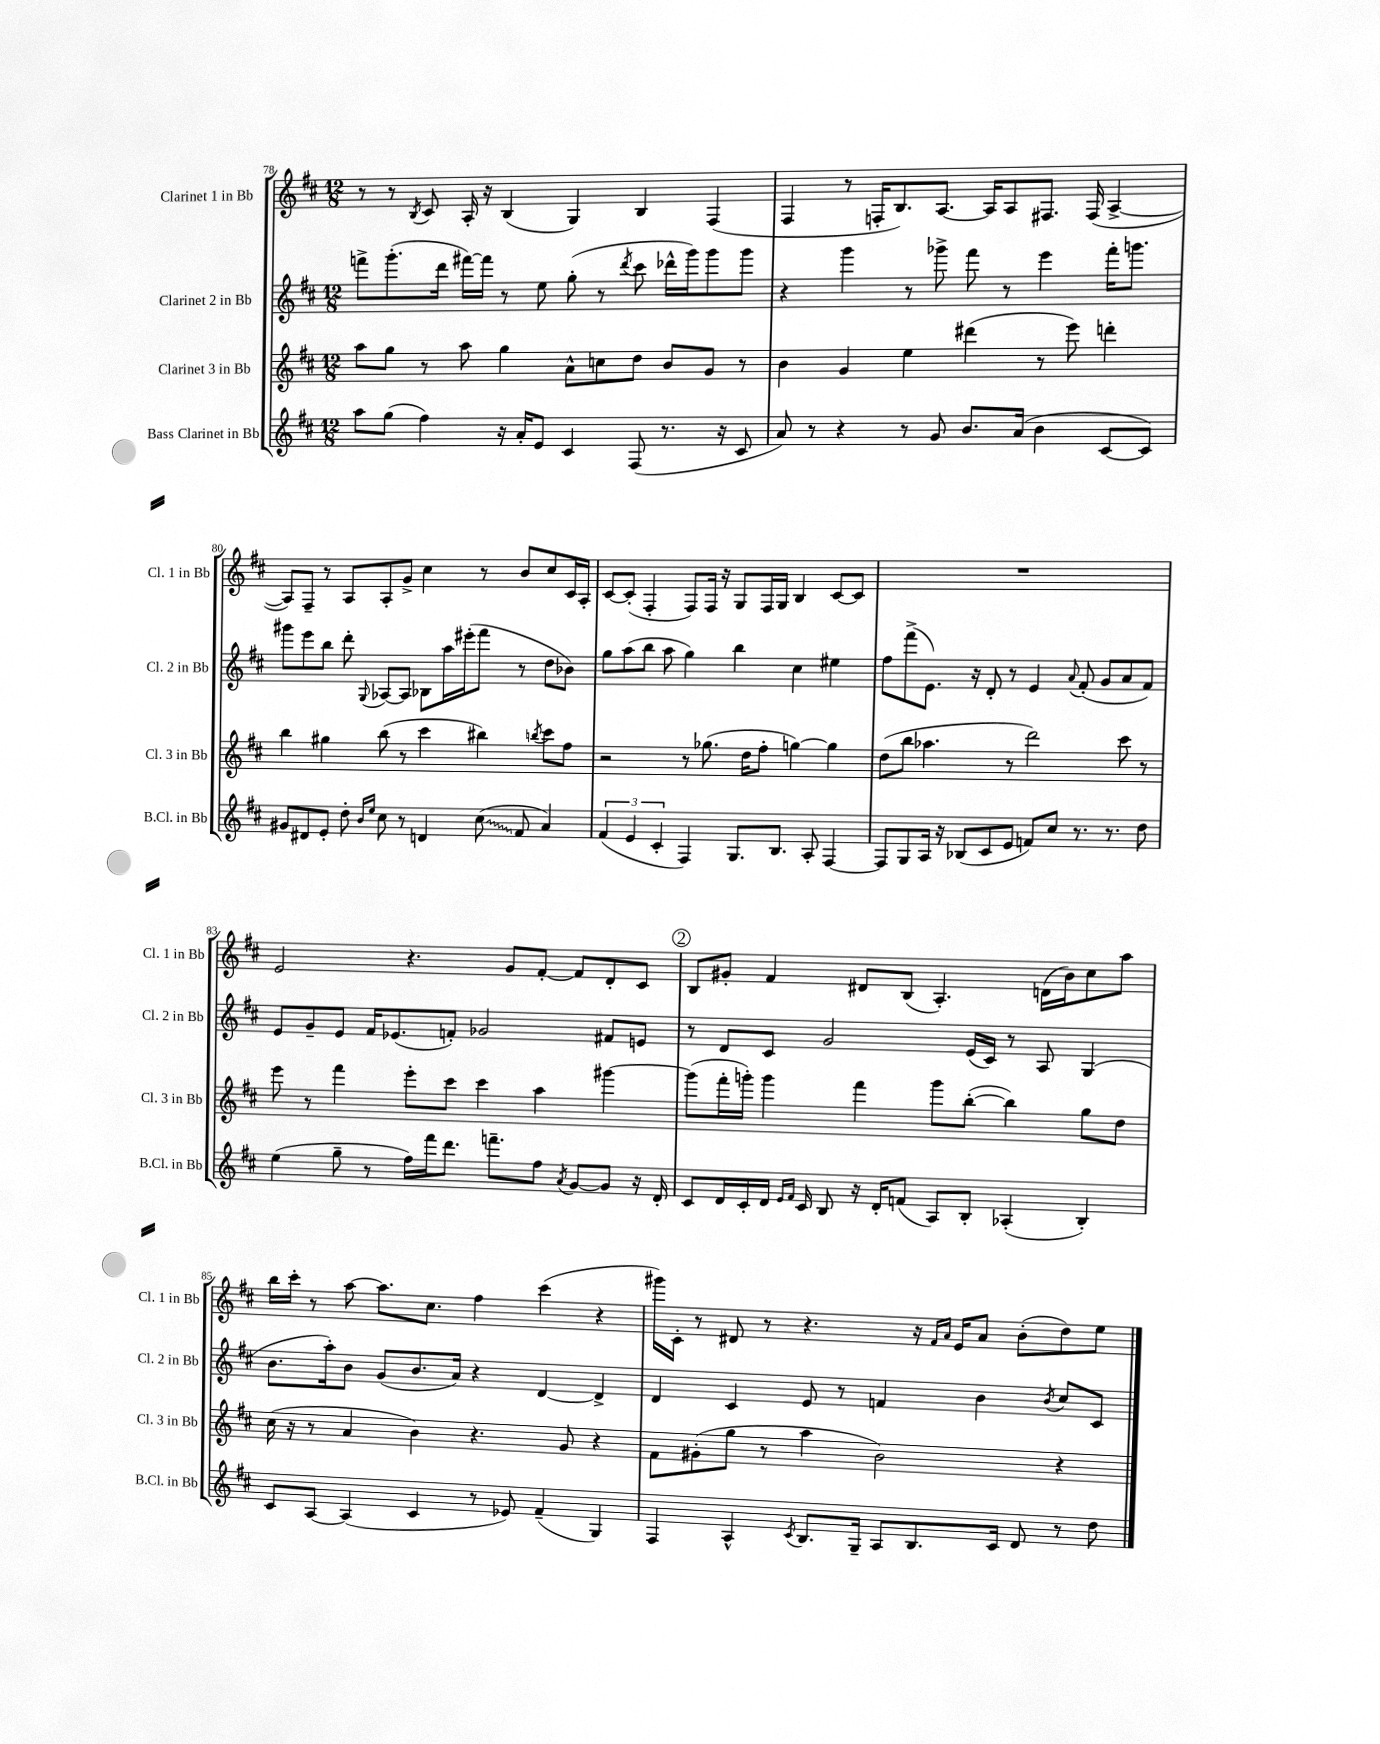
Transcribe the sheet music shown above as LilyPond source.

<<
\new StaffGroup <<
\new Staff = "s0" \with { instrumentName = "Clarinet 1 in Bb" shortInstrumentName = "Cl. 1 in Bb" } {
    \clef treble \key d \major \numericTimeSignature \time 12/8
    \autoBeamOff r8 r8 \acciaccatura { b8 } cis'8 a16-. r16 b4( g4) b4 fis4( |
    fis4 r8 f16[-. b8.) a8.]~ a16[ a8 fis8.] fis16( a4~-> |
    a8[) fis8]-- r8 a8[ a8-. g'8]-> cis''4 r8 b'8[ cis''8 cis'16 a16]-. |
    cis'8[~ cis'8]-.( fis4-. fis8[) fis16] r16 g8[ fis16 g16] b4 cis'8[~ cis'8] |
    R1. |
    e'2 r4. g'8[ fis'8]~-. fis'8[ d'8-. cis'8] |
    \mark \markup { \circle "2" } b8[ gis'8]-. fis'4 dis'8[ b8]( a4.-.) d'16[( b'16) cis''8 a''8] |
    b''16[ cis'''16]-. r8 a''8~ a''8.[ cis''8.] fis''4 cis'''4( r4 |
    gis'''16[) cis'16]-. r8 dis'8 r8 r4. r16 \grace { fis'16[ a'16] } e'16[ a'8] b'8[-.( d''8) e''8] \bar "|." |
}
\new Staff = "s1" \with { instrumentName = "Clarinet 2 in Bb" shortInstrumentName = "Cl. 2 in Bb" } {
    \clef treble \key d \major \numericTimeSignature \time 12/8
    \autoBeamOff f'''8[-> g'''8.-.( d'''16] fis'''16[~) fis'''16] r8 e''8 g''8-.( r8 \acciaccatura { d'''8 } cis'''8 des'''16[-^ g'''16) g'''8 g'''8] |
    r4 g'''4 r8 ges'''8-> fis'''8 r8 e'''4 fis'''16[-. g'''8.] |
    gis'''8[ e'''8 b''8] d'''8-. \appoggiatura { g8 } aes8[~ aes8] bes8[ a''16 eis'''16-.( fis'''8] r8 d''8[ bes'8]) |
    g''8[ a''8( b''8] a''8 g''4) b''4 cis''4 eis''4 |
    fis''8[ fis'''8->( e'8.]) r16 d'8-. r8 e'4 \appoggiatura { a'8 } fis'8-.( g'8[ a'8 fis'8]) |
    e'8[ g'8-- e'8] fis'16[ ees'8.( f'8]-.) ges'2 fis'8[ e'8] |
    \mark \markup { \circle "2" } r8 d'8[ cis'8] g'2 e'16[( cis'16]) r8 a8 g4( |
    b'8.[ a''16-.) b'8] g'8[( b'8. a'16]) r4 d'4~ d'4-> |
    d'4 cis'4 e'8 r8 f'4 b'4 \acciaccatura { b'8 } cis''8[ cis'8] \bar "|." |
}
\new Staff = "s2" \with { instrumentName = "Clarinet 3 in Bb" shortInstrumentName = "Cl. 3 in Bb" } {
    \clef treble \key d \major \numericTimeSignature \time 12/8
    \autoBeamOff a''8[ g''8] r8 a''8 g''4 a'8[-^ c''8 d''8] b'8[ g'8] r8 |
    b'4 g'4 e''4 dis'''4( r8 e'''8) d'''4-. |
    b''4 gis''4 b''8( r8 cis'''4 bis''4) \acciaccatura { b''8 } cis'''8[ fis''8] |
    r2 r8 ges''8.( d''16[ fis''8]-. g''4~) g''4 |
    d''8[( b''8] aes''4. r8 d'''2) cis'''8 r8 |
    e'''8 r8 fis'''4 e'''8[-. cis'''8] cis'''4 a''4 gis'''4~ |
    \mark \markup { \circle "2" } gis'''8[( fis'''16-. g'''16]-.) g'''4 fis'''4 g'''8[ b''8]~-.( b''4) g''8[ d''8] |
    cis''16( r16 r8 a'4 b'4) r4. g'8 r4 |
    fis'8[ gis'8-.( g''8] r8 a''4 b'2) r4 \bar "|." |
}
\new Staff = "s3" \with { instrumentName = "Bass Clarinet in Bb" shortInstrumentName = "B.Cl. in Bb" } {
    \clef treble \key d \major \numericTimeSignature \time 12/8
    \autoBeamOff a''8[ g''8]( fis''4) r16 a'16[-. e'8] cis'4 fis8( r8. r16 cis'8 |
    a'8) r8 r4 r8 g'8 b'8.[ a'16]( b'4 cis'8[~ cis'8]) |
    gis'8[ dis'8 e'8]-. d''8-. \grace { b'16[ e''16] } cis''8 r8 d'4 \once \override Glissando.style = #'zigzag cis''8\glissando( fis'8 a'4) |
    \tuplet 3/2 { fis'4( e'4 cis'4-. } fis4) g8.[ b8.] a8-. fis4~ |
    fis8[ g8 a16] r16 bes8[( cis'8 e'8] f'8[) cis''8] r8. r8. d''8 |
    e''4( g''8-- r8 fis''16[) fis'''16 d'''8.] f'''8.[-- fis''8] \acciaccatura { a'8 } g'8[~ g'8] r16 d'16-. |
    \mark \markup { \circle "2" } cis'8[ d'16 cis'16-. d'16] \grace { e'16[ fis'16] } cis'16 b8 r16 d'16[-. f'8]( a8[) b8]-. aes4-.( b4-.) |
    cis'8[ a8]~ a4( cis'4 r8 ees'8) fis'4--( g4) |
    fis4 a4-^ \acciaccatura { cis'8 } b8.[ g16]-- a8[ b8. cis'16] d'8 r8 d''8 \bar "|." |
}
>>
>>
\layout { \context { \Score currentBarNumber = #78 } }
